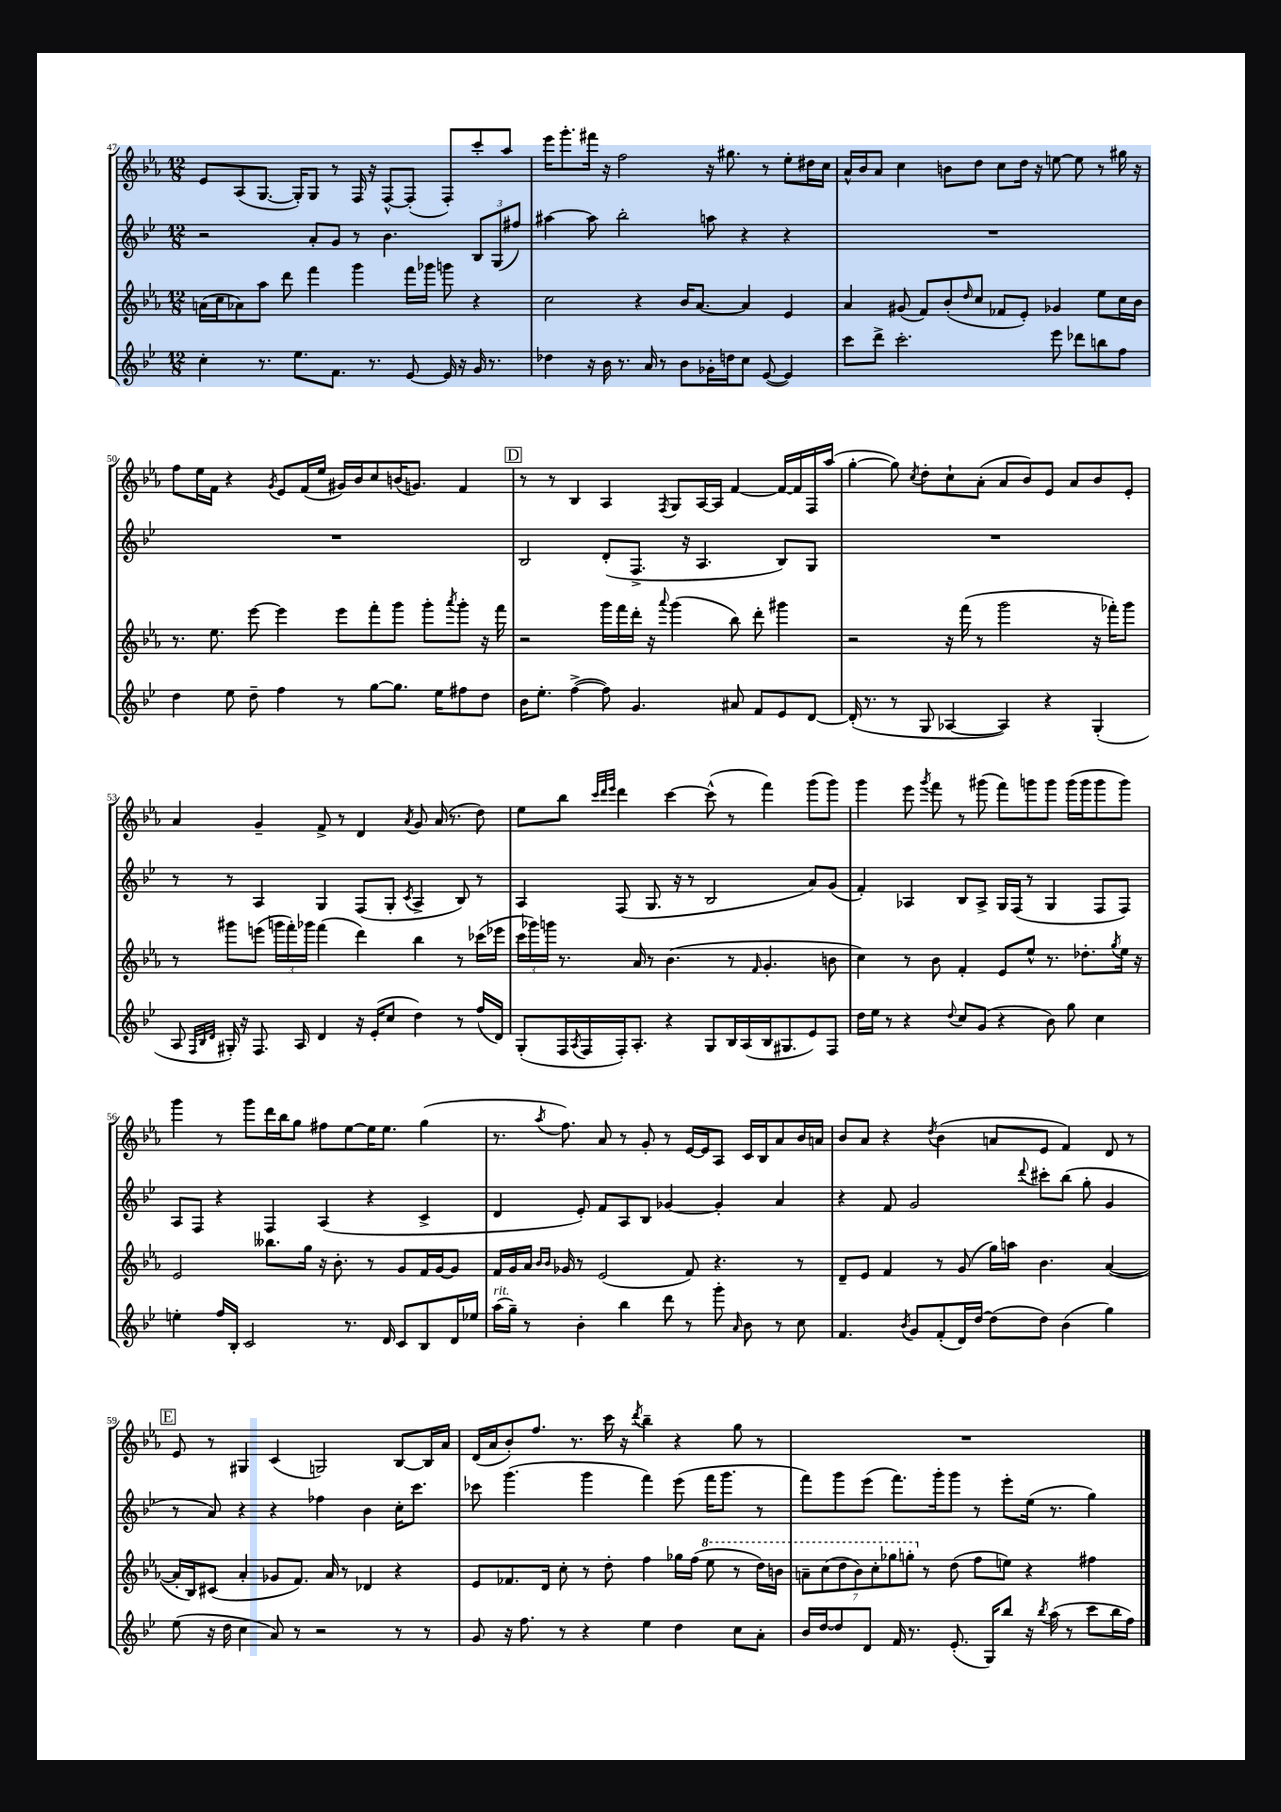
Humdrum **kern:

**kern	**kern	**kern	**kern
*staff4	*staff3	*staff2	*staff1
*clefG2	*clefG2	*clefG2	*clefG2
*k[b-e-]	*k[b-e-a-]	*k[b-e-]	*k[b-e-a-]
*M12/8	*M12/8	*M12/8	*M12/8
4cc'\	(16a\LL	2r	8e-/L
.	16cc\J	.	.
.	8a-\)	.	(8A-/
8.r	8aa-\J	.	[8.G/J
.	8ddd\	.	.
8.ee-\L	.	.	16G'/]LK)
.	4fff\	8a'/L	8G/J
8.f\J	.	8g/J	8r
.	4ggg\	8r	16F/
8.r	.	.	16r
.	.	4.b-\	[8F^^/L
[8e-/	16fff\LL	.	(8F'/]J
.	16ggg-\JJ	.	.
16e-/]	8ggg\	.	8F'/L)
16r	.	.	.
16g/	4r	12B-/L	8ccc'/
8.r	.	.	.
.	.	(12G/	.
.	.	.	8aa-/J
.	.	12ff#/J)	.
=	=	=	=
4dd-\	2cc\	[4aa#\	16eee-\LK
.	.	.	8.ggg'\
16r	.	8aa#\]	16fff#\Jk
16b-\	.	.	16r
8.r	.	2bb-'\	2ff\
.	4r	.	.
16a/	.	.	.
8r	.	.	.
8b-\L	16b-/LK	.	.
.	[8.a-/J	.	.
16g-'\L	.	8aa\	16r
16dd\J	.	.	8.gg#\
8cc\J	4a-/]	4r	.
([8e-/	.	.	8r
4e-/])	4e-/	4r	8ee-'\L
.	.	.	16dd#\L
.	.	.	16cc\JJ
=	=	=	=
8ccc\L	4a-/	1.r	16a-^^/LL
.	.	.	16b-/J
8ddd^\J	.	.	8a-/J
2.ccc'\	(8g#/	.	4cc\
.	8f/L)	.	.
.	(8b-'/	.	8b\L
.	16qqdd/	.	.
.	8cc/J	.	8dd\J
.	8f-/L	.	8cc\L
.	8e-'/J)	.	16dd\Jk
.	.	.	16r
8eee-\	4g-/	.	[8ee\
8ddd-\L	.	.	8ee\]
8bb\	8ee-\L	.	8r
8ff\J	16cc\L	.	16gg#\
.	16b-\JJ	.	16r
=	=	=	=
4dd\	8.r	1.r	8ff\L
.	.	.	16ee-\L
.	8.ee-\	.	16f\JJ
8ee-\	.	.	4r
8dd~\	[8eee-\	.	.
.	.	.	8qg/
4ff\	4eee-\]	.	8e-/L
.	.	.	(16f/L
.	.	.	16ee-/JJ
8r	8eee-\L	.	16g#/LL)
.	.	.	16b-/J
[8gg\L	8fff'\	.	8cc/
8.gg\]J	8ggg\J	.	(16b/K
.	.	.	8.g/J)
.	8ggg'\L	.	.
16ee-\LK	.	.	.
.	8qaaa-/	.	.
8ff#\	8ggg'\J	.	4f/
8dd\J	16r	.	.
.	16fff\	.	.
=	=	=	=
16b-\LK	2r	2B-/	8r
8.ee-'\J	.	.	.
.	.	.	8r
([4ff^\	.	.	4B-/
8ff\])	16ggg\LL	(8d'/L	4A-/
.	16fff\	.	.
4.g/	16ddd'\JJ	8.F^/J	.
.	16r	.	.
.	8qqaaa-/	.	8qF/
.	(4ggg\	.	8G/L
.	.	16r	.
.	.	4.A/	[16A-/L
.	.	.	16A-/]JJ
8a#/	8bb-\)	.	[4f/
8f/L	8ddd'\	.	.
8e-/	4ggg#\	8B-/L)	16f/_LL
.	.	.	16f/]
[8d/J	.	8G/J	16F/
.	.	.	(16aa-/JJ
=	=	=	=
(16d'/]	2r	1.r	[4gg'\
8.r	.	.	.
8r	.	.	8gg\])
.	.	.	8qcc/
8G/	.	.	8dd'\L
[4A-/	16r	.	8cc`\
.	(16fff\	.	.
.	8r	.	(8a-'\J
4A-/])	2ggg\	.	8a-/L
.	.	.	8b-/)
4r	.	.	8e-/J
.	.	.	8a-/L
(4G'/	16r	.	8b-/
.	16fff-'\LK)	.	.
.	8ggg\J	.	8e-'/J
=	=	=	=
8A/	8r	8r	4a-/
32qqF/LLL	.	.	.
32qqB-/	.	.	.
32qqd/JJJ	.	.	.
16G#'/)	8ggg#\L	8r	.
16r	.	.	.
8.F/	(8eee\J	4A/	4g~/
.	24ggg\LL	.	.
.	24fff'\)	.	.
16A/	.	.	.
.	24ggg-\JJ	.	.
4d/	(4fff\	4G/	8f^/
.	.	.	8r
16r	4ddd\)	(8F/L	4d/
(16e-'/LK	.	.	.
8cc/J	.	8G'/J	.
.	.	8qc/	8qa-/
4dd\)	4bb-\	4A^/	8g/
.	.	.	(16a-/
.	.	.	8.r
8r	8r	8B-/)	.
(16ff/LL	(16ccc-\LL	8r	8dd\)
16d/JJ)	16eee-\JJ	.	.
=	=	=	=
(8G'/L	24ccc\LL	4A/	8ee-\L
.	24ggg-\)	.	.
.	24ggg\JJ	.	.
16F/L	8.r	.	8bb-\J
8qA/	.	.	.
16F/	.	.	.
.	.	.	32qqccc/LLL
.	.	.	32qqddd/
.	.	.	32qqeee-/JJJ
16F'/J)	.	(8F/	4ddd\
8.A'/J	16a-/	.	.
.	8r	8.G/	.
4r	(4.b-\	.	[4ccc\
.	.	16r	.
.	.	8r	.
8G/L	.	2B-/	(8ccc^^\]
16B-/L	8r	.	8r
(16A/	.	.	.
.	16qqf/	.	.
16B-/J	4.g'/	.	4fff\)
8.G#/	.	.	.
8e-/)	.	8a/L)	(8ggg\L
8F/J	8b\	(8g/J	8ggg\J)
=	=	=	=
16dd\LL	4cc\)	4f'/)	4ggg\
16ee-\JJ	.	.	.
8r	.	.	.
4r	8r	4A-/	8eee-\
.	.	.	8qggg/
.	8b-\	.	8fff\
8qqdd/	.	.	.
8cc/L	4f'/	8B-/L	8r
(8g/J	.	8A-^/J	(8ggg#\
4r	8e-/L	16G/LL	8fff\L)
.	.	(16F/JJ	.
.	8ee-^^/J	8r	8ggg\
8b-\)	8.r	4G/	8ggg\J
8gg\	.	.	(16ggg\LL
.	8.dd-'\L	.	16ggg\J
4cc\	.	8F/L	8ggg\
.	8qgg/	.	.
.	16ee-\Jk	8F/J)	8ggg\J)
.	16r	.	.
=	=	=	=
4ee'\	2e-/	8A/L	4ggg\
.	.	8F/J	.
16ff/LL	.	4r	8r
16B-'/JJ	.	.	.
2c/	.	.	8ggg\L
.	8.bb--\L	4F/	16ddd\L
.	.	.	16bb-\J
.	.	.	8gg\J
.	16gg\Jk	.	.
.	16r	(4A/	8ff#\L
.	8.b-'\	.	.
8.r	.	.	[8ee-\
.	8r	4r	16ee-\]K
16d/	.	.	8.ee-\J
8c/L	8g/L	.	.
8B-/	16f/L	4c^/	(4gg\
.	[16g/J	.	.
16d/L	8g/]J	.	.
16ee-/JJ	.	.	.
=	=	=	=
(16aa\LL	16f/LL	4d/	8.r
16gg~\JJ)	16g/	.	.
8r	16a-/JJ	.	.
.	16qqb-/LL	.	.
.	16qqb-/JJ	.	8qaa-/
.	16g-/	.	8.ff\)
4b-'\	8r	8e-'/)	.
.	(2e-/	8f/L	8a-/
4bb-\	.	8A/	8r
.	.	8B-/J	8g'/
8ddd\	.	[4g-/	8r
8r	8f/)	.	[16e-/LL
.	.	.	16e-/]J
8ggg'\	4.r	4g-'/]	8A-/J
16qqa/	.	.	.
8b-\	.	.	16c/LL
.	.	.	16B-/J
8r	.	4a/	8a-/
8cc\	8r	.	16b-/L
.	.	.	16a/JJ
=	=	=	=
4.f/	8d~/L	4r	8b-/L
.	8e-/J	.	8a-/J
.	4f/	8f/	4r
8qb-/	.	.	.
8g/L	.	2g/	.
.	.	.	8qdd/
(8f'/	8r	.	(4b-\
16d/L)	(8g/	.	.
[16dd/JJ	.	.	.
(8dd\]L	16gg\LL)	.	8a/L
.	16aa\JJ	.	.
.	.	8qqddd/	.
8dd\J)	4.b-\	8ccc#'\L	8e-/J
(4b-\	.	(8bb-\J	4f/)
.	.	8gg'\	.
4gg\)	([4a-/	4g/	8d/
.	.	.	8r
=	=	=	=
(8ee-\	16a-'/]LL	8r	8e-/
.	16B-/J)	.	.
16r	(8c#/J	8a/)	8r
16dd\	.	.	.
4cc\	4a-'/	4r	4G#/
8a/)	8g-/L	4r	(4c/
8r	8.f/J)	.	.
2r	.	4ff-\	2G/)
.	16a-/	.	.
.	8r	.	.
.	4d-/	4b-\	.
8r	4r	16cc'\LK	[8B-/L
.	.	8.ccc\J	.
8r	.	.	16B-/]L
.	.	.	16a-/JJ
=	=	=	=
8g/	8e-/L	8ccc-\	(16d/LL
.	.	.	16a-/J
16r	8.f-/	(4.ggg\	8b-'/)
8.ff\	.	.	.
.	.	.	8.ff/J
.	16d/Jk	.	.
8r	8cc'\	.	.
.	.	.	8.r
4r	8r	4ggg\	.
.	8dd'\	.	16ccc\
.	.	.	16r
.	.	.	8qddd/
4ee-\	4ff\	4fff\)	4bb-~\
4dd\	16gg-\LL	(8eee-\	4r
.	(16ff\JJ	.	.
.	8eee-\	16fff\LK	.
.	.	8.ggg\J	.
8cc\L	8r	.	8gg\
8a'\J	16ddd\LL)	8r	8r
.	16bb\JJ	.	.
=	=	=	=
16b-/LL	14aa~\L	8fff\L)	1.r
[16dd/J	.	.	.
.	(14ccc\	.	.
8dd/]	.	8ggg\	.
.	14ddd\	.	.
.	14bb-\)	.	.
8d/J	.	(8eee-\J	.
.	14ccc'\	.	.
.	14ggg-\	.	.
16f/	.	8.fff\L)	.
.	14ggg'\J	.	.
8.r	.	.	.
.	8r	.	.
.	.	16ggg'\k	.
(8.e-'/	(8dd\	8ggg\J	.
.	8ff\L	8r	.
16G/LK)	.	.	.
8bb-/J	8ee\J)	8eee-'\L	.
16r	4r	(16ee-\Jk	.
8qbb-/	.	.	.
(16aa\	.	8.r	.
8r	.	.	.
8ccc\L	4ff#\	4gg\)	.
16bb-\L	.	.	.
16ff\JJ)	.	.	.
==	==	==	==
*-	*-	*-	*-
